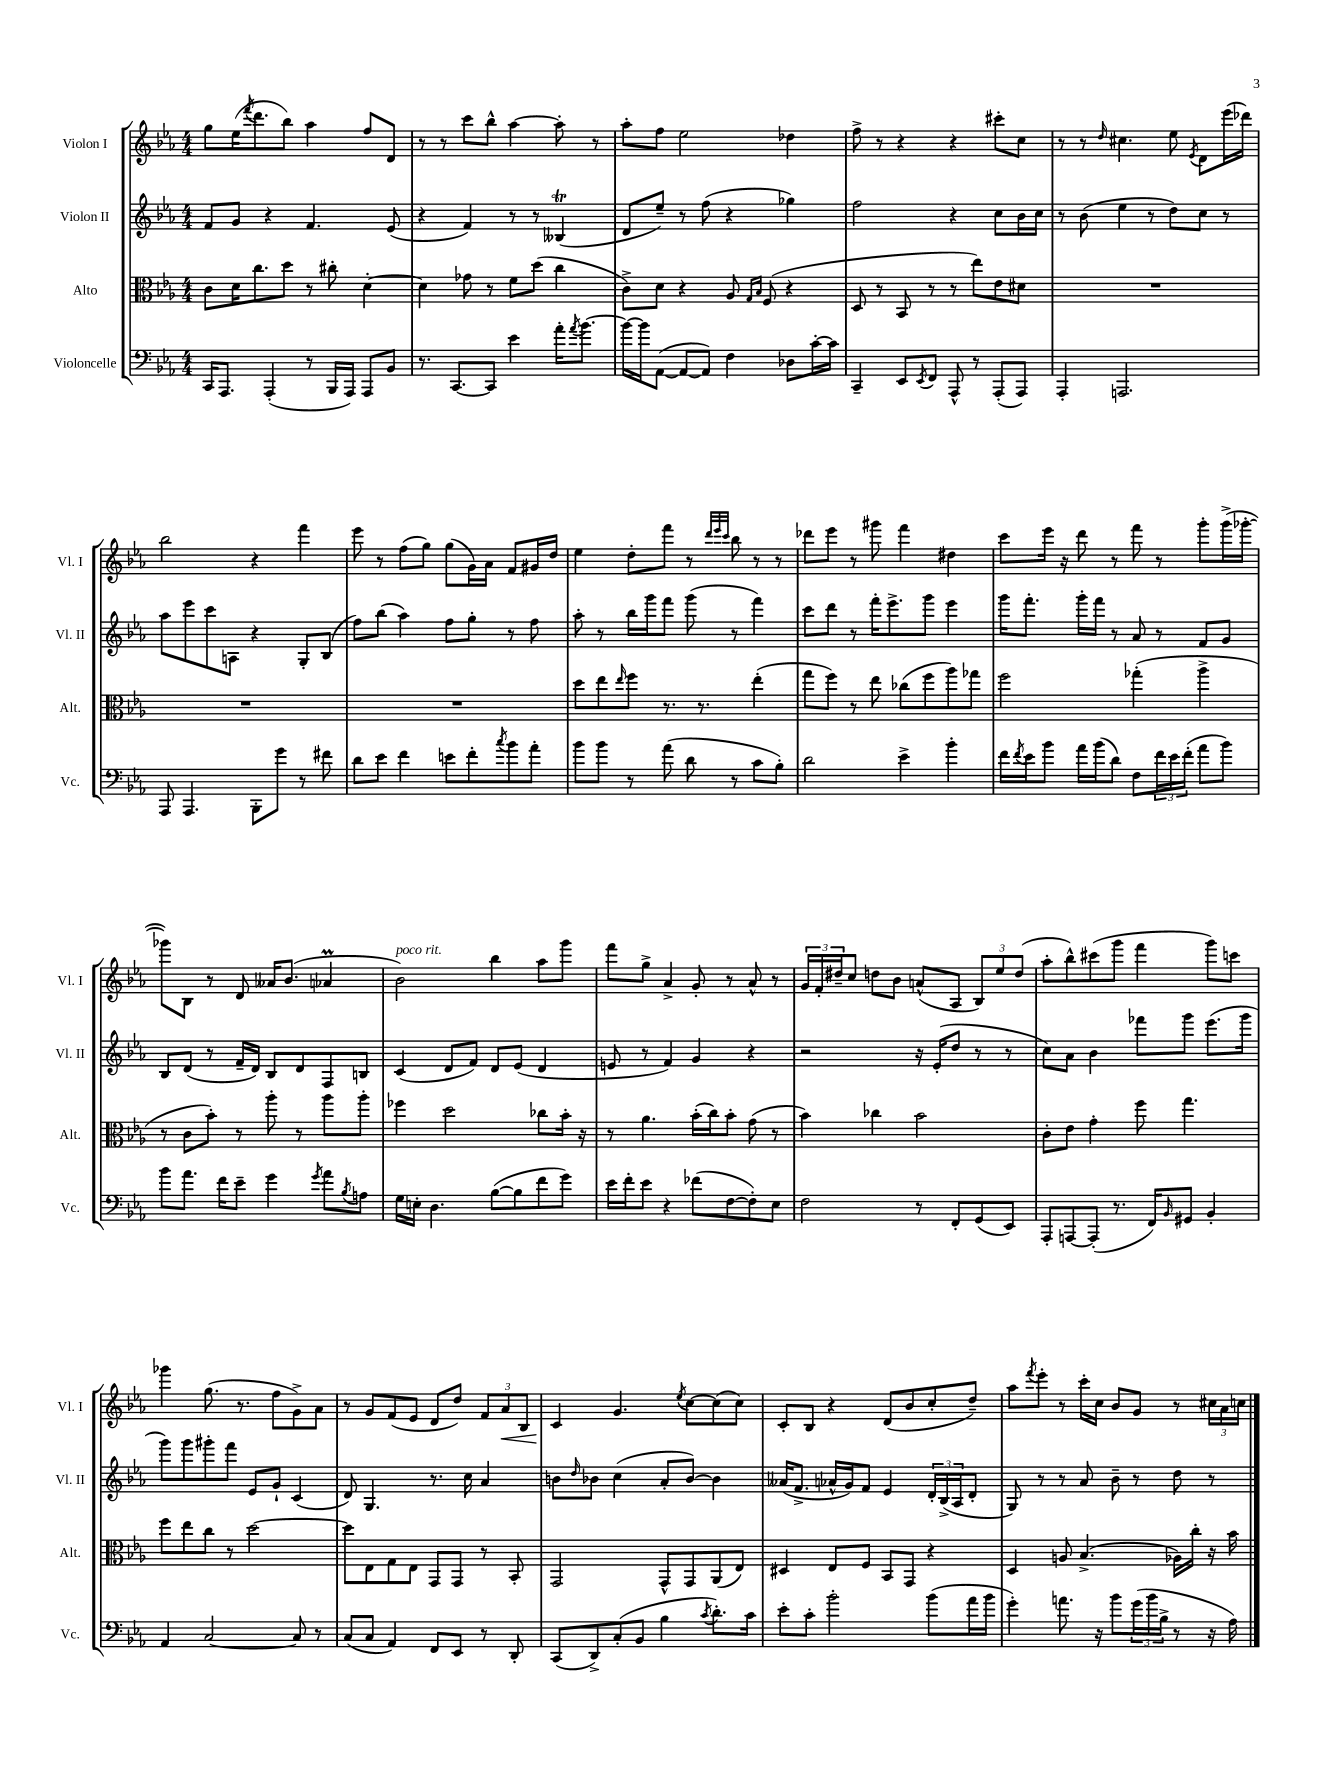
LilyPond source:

<<
\new StaffGroup <<
\new Staff = "s0" \with { instrumentName = "Violon I" shortInstrumentName = "Vl. I" } {
    \clef treble \key ees \major \numericTimeSignature \time 4/4
    g''8 ees''16( \acciaccatura { f'''8 } d'''8. bes''8) aes''4 f''8 d'8 |
    r8 r8 c'''8 bes''8-^ aes''4~ aes''8-. r8 |
    aes''8-. f''8 ees''2 des''4 |
    f''8-> r8 r4 r4 cis'''8-. c''8 |
    r8 r8 \grace { d''16 } cis''4. ees''8 \acciaccatura { ees'8 } d'8 ees'''16( des'''16) |
    bes''2 r4 f'''4 |
    ees'''8 r8 f''8( g''8) g''8( g'16) aes'16 f'8 gis'16 d''16 |
    ees''4 d''8-. f'''8 r8 \grace { d'''32 ees'''32 c'''32 } bes''8 r8 r8 |
    des'''8 ees'''8 r8 gis'''8 f'''4 dis''4 |
    c'''8 ees'''16 r16 d'''8 r8 f'''8 r8 g'''8-. g'''16->( ges'''16~-. |
    ges'''8) bes8 r8 d'8 aeses'16 bes'8.( aes'4\prall |
    bes'2^\markup { \italic "poco rit." }) bes''4 aes''8 g'''8 |
    f'''8 g''8-> aes'4-> g'8-. r8 aes'8-^ r8 |
    \tuplet 3/2 { g'16 f'16-. dis''16-- } c''8 d''8 bes'8 a'8-^( aes8 \tuplet 3/2 { bes8) ees''8 d''8( } |
    aes''8-. bes''8-^) cis'''8( g'''8 f'''4 g'''8) c'''8 |
    ges'''4 g''8.( r8. f''8 g'8->) aes'8 |
    r8 g'8 f'8( ees'8 d'8 d''8) \tuplet 3/2 { f'8 aes'8\< bes8 } |
    c'4\! g'4. \acciaccatura { ees''8 } c''8~ c''8( c''8) |
    c'8-. bes8 r4 d'8( bes'8 c''8-. d''8--) |
    aes''8 \acciaccatura { f'''8 } ees'''8-. r8 c'''16-. c''16 bes'8 g'8 r8 \tuplet 3/2 { cis''16 aes'16 c''16 } \bar "|." |
}
\new Staff = "s1" \with { instrumentName = "Violon II" shortInstrumentName = "Vl. II" } {
    \clef treble \key ees \major \numericTimeSignature \time 4/4
    f'8 g'8 r4 f'4. ees'8( |
    r4 f'4) r8 r8 beses4\trill( |
    d'8 ees''8--) r8 f''8( r4 ges''4) |
    f''2 r4 c''8 bes'16 c''16 |
    r8 bes'8( ees''4 r8 d''8) c''8 r8 |
    aes''8 ees'''8 c'''8 a8 r4 g8-. bes8( |
    f''8) bes''8( aes''4) f''8 g''8-. r8 f''8 |
    aes''8-. r8 bes''16 g'''16 f'''8 g'''8( r8 f'''4) |
    c'''8 d'''8 r8 f'''16-. ees'''8.-> g'''8 ees'''4 |
    g'''16 f'''8.-. g'''16-. f'''16 r8 aes'8 r8 f'8 g'8 |
    bes8 d'8( r8 f'16-- d'16) bes8 d'8 f8 b8 |
    c'4( d'8 f'8) d'8 ees'8( d'4 |
    e'8 r8 f'4) g'4 r4 |
    r2 r16 ees'16-.( d''8 r8 r8 |
    c''8) aes'8 bes'4 fes'''8 g'''8 ees'''8.( g'''16 |
    g'''8) g'''8 gis'''8-. f'''8 ees'8 g'8-! c'4( |
    d'8) g4. r8. c''16 aes'4 |
    b'8 \grace { d''16 } bes'8 c''4( aes'8-. bes'8~) bes'4 |
    aeses'16( f'8.-> aes'16-^ g'16) f'8 ees'4 \tuplet 3/2 { d'16-. bes16->( aes16 } d'8-. |
    g8) r8 r8 aes'8 bes'8-- r8 d''8 r8 \bar "|." |
}
\new Staff = "s2" \with { instrumentName = "Alto" shortInstrumentName = "Alt." } {
    \clef alto \key ees \major \numericTimeSignature \time 4/4
    c'8 d'16 c''8. d''8 r8 cis''8-. d'4~-. |
    d'4 ges'8 r8 f'8 d''8( c''4 |
    c'8->) d'8 r4 aes8 \grace { g16 bes16 } f8( r4 |
    d8 r8 bes,8 r8 r8 ees''8) ees'8 dis'8 |
    R1 |
    R1 |
    R1 |
    d''8 ees''8 \grace { ees''16 } f''8 r8. r8. ees''4-.( |
    g''8 f''8) r8 ees''8 ces''8( f''8 aes''8) ges''8 |
    f''2 ges''4-.( aes''4-> |
    r8 c'8 bes'8-.) r8 aes''8-. r8 aes''8 aes''8-. |
    fes''4 d''2 ces''8 bes'16-. r16 |
    r8 aes'4. bes'16-.( c''16) bes'8-. g'8( r8 |
    bes'4) ces''4 bes'2 |
    c'8-. ees'8 g'4-. f''8 g''4. |
    f''8 ees''8 c''8 r8 d''2~ |
    d''8 ees8 g8 ees8 g,8 g,8 r8 bes,8-. |
    g,2 g,8-^ g,8 aes,8( ees8) |
    dis4 ees8 f8 bes,8 g,8 r4 |
    d4 a8 bes4.->( aes16) c''16-. r16 bes'16 \bar "|." |
}
\new Staff = "s3" \with { instrumentName = "Violoncelle" shortInstrumentName = "Vc." } {
    \clef bass \key ees \major \numericTimeSignature \time 4/4
    c,16 aes,,8. aes,,4-.( r8 bes,,16 aes,,16) aes,,8 bes,8 |
    r8. c,8.~ c,8 ees'4 aes'16-. \acciaccatura { aes'8 } bes'8.~ |
    bes'16~ bes'16 aes,8~( aes,8~ aes,8) f4 des8 c'16~-. c'16 |
    c,4-- ees,8 \acciaccatura { ees,8 } f,8 aes,,8-^ r8 aes,,8-.( aes,,8) |
    aes,,4-. a,,2. |
    aes,,8 aes,,4. bes,,8-. g'8 r8 fis'8 |
    d'8 ees'8 f'4 e'8 f'8-. \acciaccatura { c''8 } bes'8 aes'8-. |
    bes'8 bes'8 r8 aes'8( d'8 r8 c'8 bes8-.) |
    d'2 ees'4-> bes'4-. |
    f'16 \acciaccatura { f'8 } ees'16 bes'8 aes'16 bes'16( d'8) f8 \tuplet 3/2 { f'16 ees'16 f'16-.( } aes'8 bes'8) |
    bes'8 aes'8. f'16 ees'8-- g'4 \acciaccatura { g'8 } aes'8 \acciaccatura { bes8 } a8 |
    g16 e16-. d4. bes8~( bes8 f'8 g'8) |
    ees'16 f'16-. ees'8 r4 fes'8( f8~ f8-.) ees8 |
    f2 r8 f,8-. g,8( ees,8) |
    aes,,8-. a,,8~ a,,8-.( r8. f,16) \grace { bes,16 } gis,8 bes,4-. |
    aes,4 c2~ c8 r8 |
    c8( c8 aes,4) f,8 ees,8 r8 d,8-. |
    c,8( d,8->) c8-.( bes,8 bes4 \acciaccatura { c'8 } d'8.-.) c'16 |
    ees'8-. c'8-. bes'2-. bes'8( aes'16 bes'16 |
    g'4-.) a'8. r16 bes'8 \tuplet 3/2 { g'16( bes'16 bes16-> } r8 r16 aes16) \bar "|." |
}
>>
>>
\layout { \context { \Score \remove "Bar_number_engraver" } }
